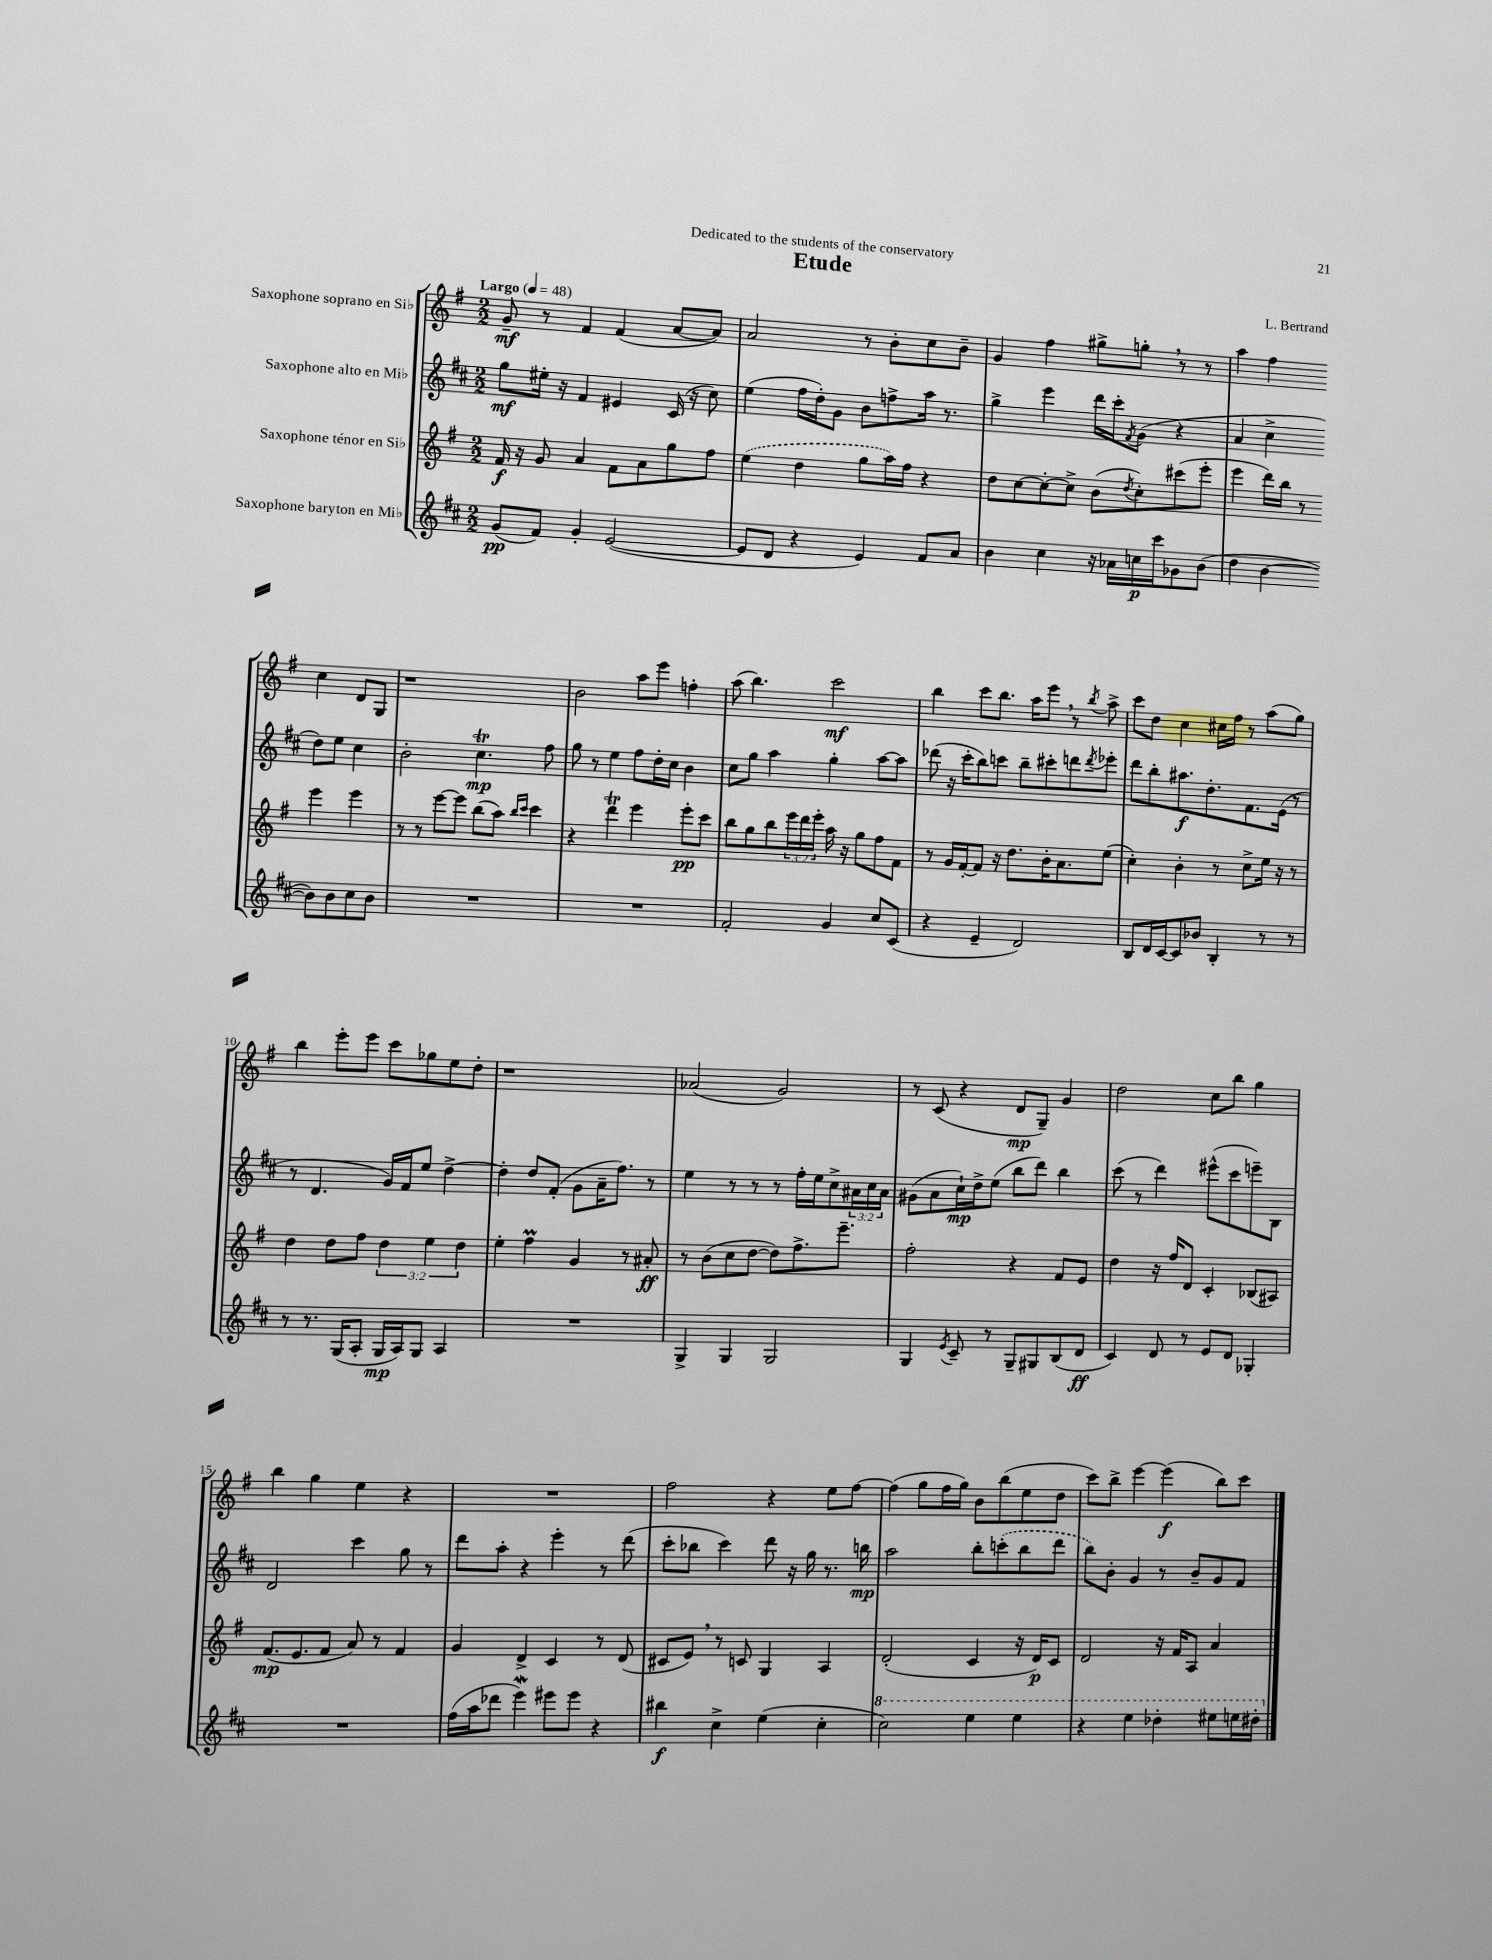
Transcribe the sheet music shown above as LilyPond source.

\header { title = "Etude" composer = "L. Bertrand" dedication = "Dedicated to the students of the conservatory" }
<<
\new StaffGroup <<
\new Staff = "s0" \with { instrumentName = "Saxophone soprano en Sib" } {
    \clef treble \key g \major \numericTimeSignature \time 2/2 \tempo "Largo" 4 = 48
    g'8--\mf r8 fis'4 fis'4( a'8~ a'8) |
    a'2 r8 b'8-. c''8 b'8-- |
    g'4 fis''4 gis''8-> g''8-. \breathe r8 r8 |
    a''4 fis''4 c''4 d'8 g8 |
    r1 |
    b'2 a''8 e'''8 f''4-. |
    a''8( b''4.) c'''2\mf |
    b''4 c'''8 b''8. a''16 e'''8 \breathe r8 \acciaccatura { b''8 } a''8-> |
    c'''8 d''8 c''4 cis''16 fis''16 r8 a''8( g''8) |
    b''4 e'''8-. e'''8 c'''8 ges''8 e''8 d''8-. |
    r1 |
    aes'2( g'2) |
    r8 c'8( r4 d'8\mp g8--) g'4 |
    d''2 c''8 b''8 g''4 |
    b''4 g''4 e''4 r4 |
    R1 |
    fis''2 r4 e''8 fis''8~ |
    fis''4( g''8 fis''16 g''16) b'8 b''8( e''8 d''8 |
    c'''8) b''8-> e'''4~ e'''4\f( b''8) c'''8 \bar "|." |
}
\new Staff = "s1" \with { instrumentName = "Saxophone alto en Mib" } {
    \clef treble \key d \major \numericTimeSignature \time 2/2 \override Staff.TupletNumber.text = #tuplet-number::calc-fraction-text
    g''8\mf eis''16-. r16 fis'4 eis'4 cis'16( r16 cis''8) |
    e''4( fis''16 d''16-.) g'8 b'8 f''8-> a''16 r8. |
    g''4-> e'''4 d'''16 cis'''16-. \acciaccatura { fis'8 } g'8( r4 |
    a'4 cis''4-> d''8) e''8 cis''4 |
    b'2-. cis''4.\trill\mp fis''8 |
    g''8 r8 e''4 fis''8 d''16-. cis''16 b'4 |
    cis''8 g''8 a''4 g''4-. a''8~ a''8 |
    des'''8( r16 cis'''16-. b''8) c'''8 b''8-- cis'''8-. d'''8 \acciaccatura { d'''8 } ees'''8-. |
    d'''8 b''8-. ais''8.\f d''8.-. fis'8. e'16( r8 |
    r8 d'4. g'16) fis'16 e''8 d''4~-> |
    d''4-. d''8 fis'8-.( g'8 a'16-- fis''8.) r8 |
    e''4 r8 r8 r8 fis''16-. e''16 cis''8-> \tuplet 3/2 { ais'16 cis''16 ais'16 } |
    gis'8( a'8 cis''16-!\mp) d''16-> e''8( b''8 d'''8) b''4 |
    cis'''8( r8 d'''4) eis'''8-^( cis'''8 e'''8--) b8 |
    d'2 cis'''4 g''8 r8 |
    d'''8 a''8-. r4 e'''4-. r8 d'''8( |
    cis'''8-. bes''8 cis'''4) d'''8 r16 g''16 r8. b''16\mp |
    a''2 b''8-. \once \slurDashed c'''8-.( b''8 d'''8 |
    b''8) b'8-. g'4 r8 b'8-- g'8 fis'8 \bar "|." |
}
\new Staff = "s2" \with { instrumentName = "Saxophone ténor en Sib" } {
    \clef treble \key g \major \numericTimeSignature \time 2/2 \override Staff.TupletNumber.text = #tuplet-number::calc-fraction-text
    fis'16\f r16 g'8 a'4 fis'8 a'8 g''8 fis''8 |
    \once \slurDashed e''4( d''4 g''8 a''16) fis''16 r4 |
    d''8 c''8~ c''8~-. c''8-> b'8( \acciaccatura { d''8 } c''8-.) cis'''8( e'''8-. |
    e'''4 d'''16) b''16 r8 e'''4 e'''4 |
    r8 r8 e'''8~ e'''8 b''8( a''8) \grace { b''16 c'''16 } c'''4 |
    r4 d'''4\trill e'''4 e'''8-.\pp c'''8 |
    b''8 g''8 b''8 \tuplet 3/2 { e'''16 d'''16 e'''16-. } a''16 r16 g''8 fis''8 fis'8 |
    r8 g'16 fis'16~-. fis'8 r16 d''8. b'16-. a'8. e''8( |
    c''4-.) b'4-. r8 c''8-> e''16 r16 r8 |
    d''4 d''8 fis''8 \tuplet 3/2 { d''4 e''4 d''4 } |
    e''4-. fis''4\prall g'4 r8 ais'8-.\ff |
    r8 b'8( c''8 d''8~ d''8) fis''8.-> e'''8.-- |
    fis''2-. r4 fis'8 e'8 |
    d''4 r16 fis''16 d'8 c'4-. bes8( ais8) |
    fis'8.\mp( e'8. fis'8 a'8) r8 fis'4 |
    g'4 d'4-> c'4 r8 d'8( |
    cis'8 e'8) \breathe r8 c'8 g4 a4 |
    d'2-.( c'4 r16 d'16\p) c'8 |
    d'2 r16 fis'16 a8 a'4 \bar "|." |
}
\new Staff = "s3" \with { instrumentName = "Saxophone baryton en Mib" } {
    \clef treble \key d \major \numericTimeSignature \time 2/2
    g'8\pp( fis'8) g'4-. e'2~( |
    e'8 d'8 r4 e'4) fis'8 a'8 |
    b'4 cis''4 r16 aes'16 c''16\p cis'''16 ges'8 b'8( |
    d''4 b'4~ b'8) b'8 cis''8 b'8 |
    R1 |
    R1 |
    fis'2-. g'4 cis''8 cis'8( |
    r4 e'4-- d'2) |
    b8 d'16 cis'16~ cis'8 bes'8 b4-. r8 r8 |
    r8 r8. g16( a8-. g16\mp a16) g8 a4 |
    R1 |
    g4-> g4 g2 |
    g4 \acciaccatura { e'8 } cis'8-- r8 g8-- gis8 b8( d'8\ff |
    cis'4) d'8 r8 e'8 d'8 ges4-. |
    R1 |
    fis''16( a''16 des'''8 e'''4\mordent) eis'''8 eis'''8 r4 |
    bis''4\f cis''4-> e''4( cis''4-. |
    \ottava #1 cis'''2) e'''4 e'''4 |
    r4 e'''4 des'''4-. eis'''8 e'''16 dis'''16-. \ottava #0 \bar "|." |
}
>>
>>
